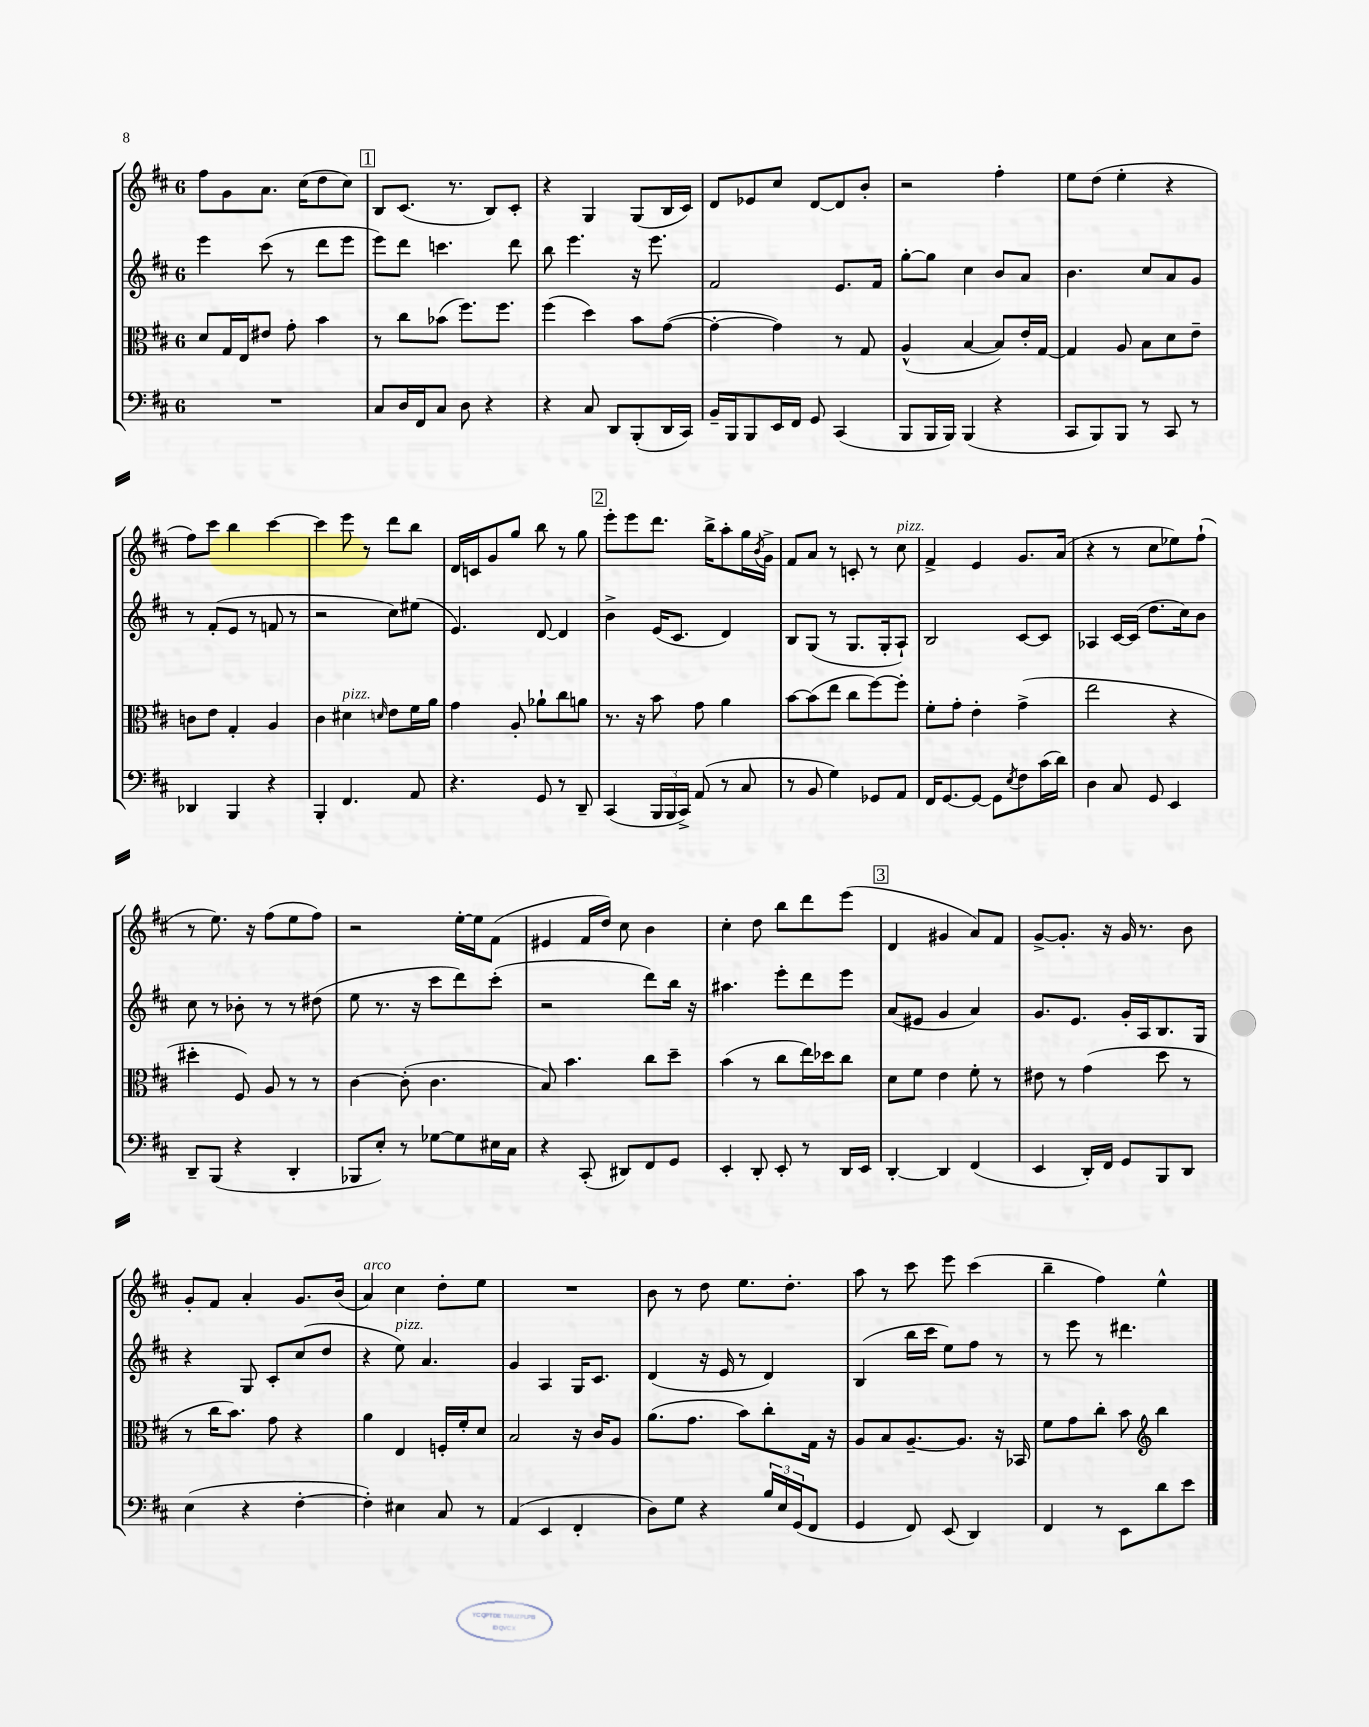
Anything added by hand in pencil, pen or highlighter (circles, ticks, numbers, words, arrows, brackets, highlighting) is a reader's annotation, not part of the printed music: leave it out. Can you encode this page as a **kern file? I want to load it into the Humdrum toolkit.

**kern	**kern	**kern	**kern
*staff4	*staff3	*staff2	*staff1
*clefF4	*clefC3	*clefG2	*clefG2
*k[f#c#]	*k[f#c#]	*k[f#c#]	*k[f#c#]
*M6/8	*M6/8	*M6/8	*M6/8
2.r	8d	4eee	8ff#
.	16G	.	8g
.	16E	.	.
.	8e#	(8ccc#	8.a
.	8g'	8r	.
.	.	.	(16cc#
.	4b	8ddd	8dd
.	.	8eee	8cc#)
=	=	=	=
8C#	8r	8eee)	8B
16D	8cc#	8ddd	(8.c#
16FF#	.	.	.
8C#	(8b-	4.ccc	.
.	.	.	8.r
8D	8.ff#)	.	.
4r	.	.	8B)
.	8.ff#	.	.
.	.	8ddd	8c#'
=	=	=	=
4r	(4ff#	8bb	4r
.	.	4.eee	.
8C#	4dd)	.	4G
8DD	.	.	.
(8BBB'	8b	16r	(8G
.	.	8.eee	.
16DD	([8g	.	16B
16CC#)	.	.	16c#)
=	=	=	=
16BB~	4g'_	2f#	8d
16BBB	.	.	.
8BBB	.	.	8e-
16EE	4g])	.	8cc#
16FF#	.	.	.
8GG	.	.	[8d
(4CC#	8r	8.e	8d]
.	8G	.	8b'
.	.	16f#	.
=	=	=	=
8BBB	(4A^^	[8gg'	2r
16BBB	.	8gg]	.
16BBB)	.	.	.
(4BBB	[4B	4cc#	.
4r	8B])	8b	4ff#'
.	16e'	8a	.
.	[16G	.	.
=	=	=	=
8CC#	4G]	4.b	8ee
8BBB)	.	.	(8dd
8BBB	8A	.	4ee'
8r	8B	8cc#	.
8CC#	8d	8a	4r
8r	8e~	8g	.
=	=	=	=
4DD-	8c	8r	8ff#)
.	8e	(8f#'	8ccc#
4BBB	4G'	8e	4bb
.	.	8r	.
4r	4A	8f	[4ccc#
.	.	8r	.
=	=	=	=
4BBB'	4c#	2r	4ccc#]
4.FF#	4d#	.	8eee
.	.	.	8r
.	16qqd	.	.
.	8e	8cc#)	8ddd
8AA	16f#	(8ee#	8bb
.	16a	.	.
=	=	=	=
4.r	4g	4.e)	16d
.	.	.	16c
.	.	.	8g
.	8A'	.	8gg
8GG	8a-`	[8d	8bb
8r	8cc#	4d]	8r
8DD~	8a	.	8gg
=	=	=	=
(4CC#	8.r	4b^	8eee'
.	.	.	8eee
.	16r	.	.
24BBB	8b	(16e	8.ddd
24BBB	.	.	.
.	.	8.c#	.
24CC#^)	.	.	.
(8AA	8g	.	.
.	.	.	16bb^
8r	4a	4d)	8aa'
8C#	.	.	16gg
.	.	.	8qb
.	.	.	16g^
=	=	=	=
8r	[8b	8B	8f#
8BB	(8b]	(8G	8a
4G)	8ee	8r	8r
.	8cc#	8.G	8c'
8GG-	[8ff#)	.	8r
.	.	16G'	.
8AA	8ff#']	8A`)	8cc#
=	=	=	=
16FF#	8f#'	2B	4f#^
[8.GG	.	.	.
.	8g'	.	.
8GG_	4e'	.	4e
8GG]	.	.	.
8qE	.	.	.
8F#	(4g^	[8c#	8.g
(16c#	.	8c#]	.
16d)	.	.	(16a
=	=	=	=
4D	2ee	4A-	4r
8C#	.	[16c#	8r
.	.	(16c#]	.
8GG	.	8.dd	8cc#
4EE	4r	.	8ee-)
.	.	16cc#)	.
.	.	8b	(8ff#`
=	=	=	=
8DD~	4dd#'	8cc#	8r
(8BBB	.	8r	8.ee)
4r	8F#)	8b-'	.
.	.	.	16r
.	8A	8r	(8ff#
4DD'	8r	8r	8ee
.	8r	(8dd#	8ff#)
=	=	=	=
8BBB-	[4c#	8ee	2r
8E')	.	8.r	.
8r	(8c#']	.	.
.	.	16r	.
[8G-	4.c#	8ccc#	.
8G-]	.	8ddd)	[16ee'
.	.	.	16ee]
16E#	.	(8ccc#'	(8f#
16C#	.	.	.
=	=	=	=
4r	8B)	2r	4e#
.	4.b	.	.
(8CC#'	.	.	16f#
.	.	.	16dd)
8DD#)	.	.	8cc#
8FF#	8cc#	8ddd)	4b
8GG	8dd~	16bb	.
.	.	16r	.
=	=	=	=
4EE'	(4b	4.aa#	4cc#'
8DD'	8r	.	8dd
8EE'	8cc#	8eee'	8bb
8r	16ee)	8ddd	8ddd
.	16dd-	.	.
16DD	8cc#	8eee	(8eee
16EE	.	.	.
=	=	=	=
[4DD'	8d	(8a	4d
.	8f#	8e#	.
4DD]	4e	4g	4g#
(4FF#	8f#'	4a)	8a)
.	8r	.	8f#
=	=	=	=
4EE	8e#	8.g	[8g^
.	8r	.	8.g']
.	.	8.e	.
16DD')	(4g	.	.
16FF#	.	.	16r
8GG	.	16g'	16g
.	.	16A	8.r
8BBB	8dd	8.B	.
8DD	8r	.	8b
.	.	16G	.
=	=	=	=
(4E	8r	4r	8g'
.	16cc#	.	8f#
.	8.b)	.	.
4r	.	8G	4a'
.	8g	8c#'	.
[4F#'	4r	(8cc#	8.g
.	.	8dd	.
.	.	.	(16b
=	=	=	=
4F#'])	4a	4r	4a)
4E#	4E	8ee)	4cc#
.	.	4.a	.
8C#	16F'	.	8dd'
.	16f#'	.	.
8r	8d	.	8ee
=	=	=	=
(4AA	2B	4g	2.r
4EE	.	4A	.
4FF#'	16r	16G	.
.	16c#	8.c#	.
.	8A	.	.
=	=	=	=
8D)	(8.a	(4d	8b
8G	.	.	8r
.	8.g	.	.
4r	.	16r	8dd
.	.	16e	.
.	8b)	8r	8.ee
24B	8cc#'	4d)	.
24E	.	.	.
.	.	.	8.dd'
(24GG	.	.	.
8FF#	16G	.	.
.	16r	.	.
=	=	=	=
4GG	8A	(4B	8aa
.	8B	.	8r
8FF#)	[8.A~	16bb	8ccc#
.	.	16ccc#	.
(8EE	.	8ee)	8eee
.	8.A]	.	.
4DD)	.	8ff#	(4ccc#
.	16r	8r	.
.	16BB-	.	.
=	=	=	=
4FF#	8f#	8r	4bb~
.	8g	8eee	.
8r	8cc#'	8r	4ff#)
8EE	8b	4.ddd#	.
*	*clefG2	*	*
8d	4bb	.	4ee^^
8e	.	.	.
==	==	==	==
*-	*-	*-	*-
